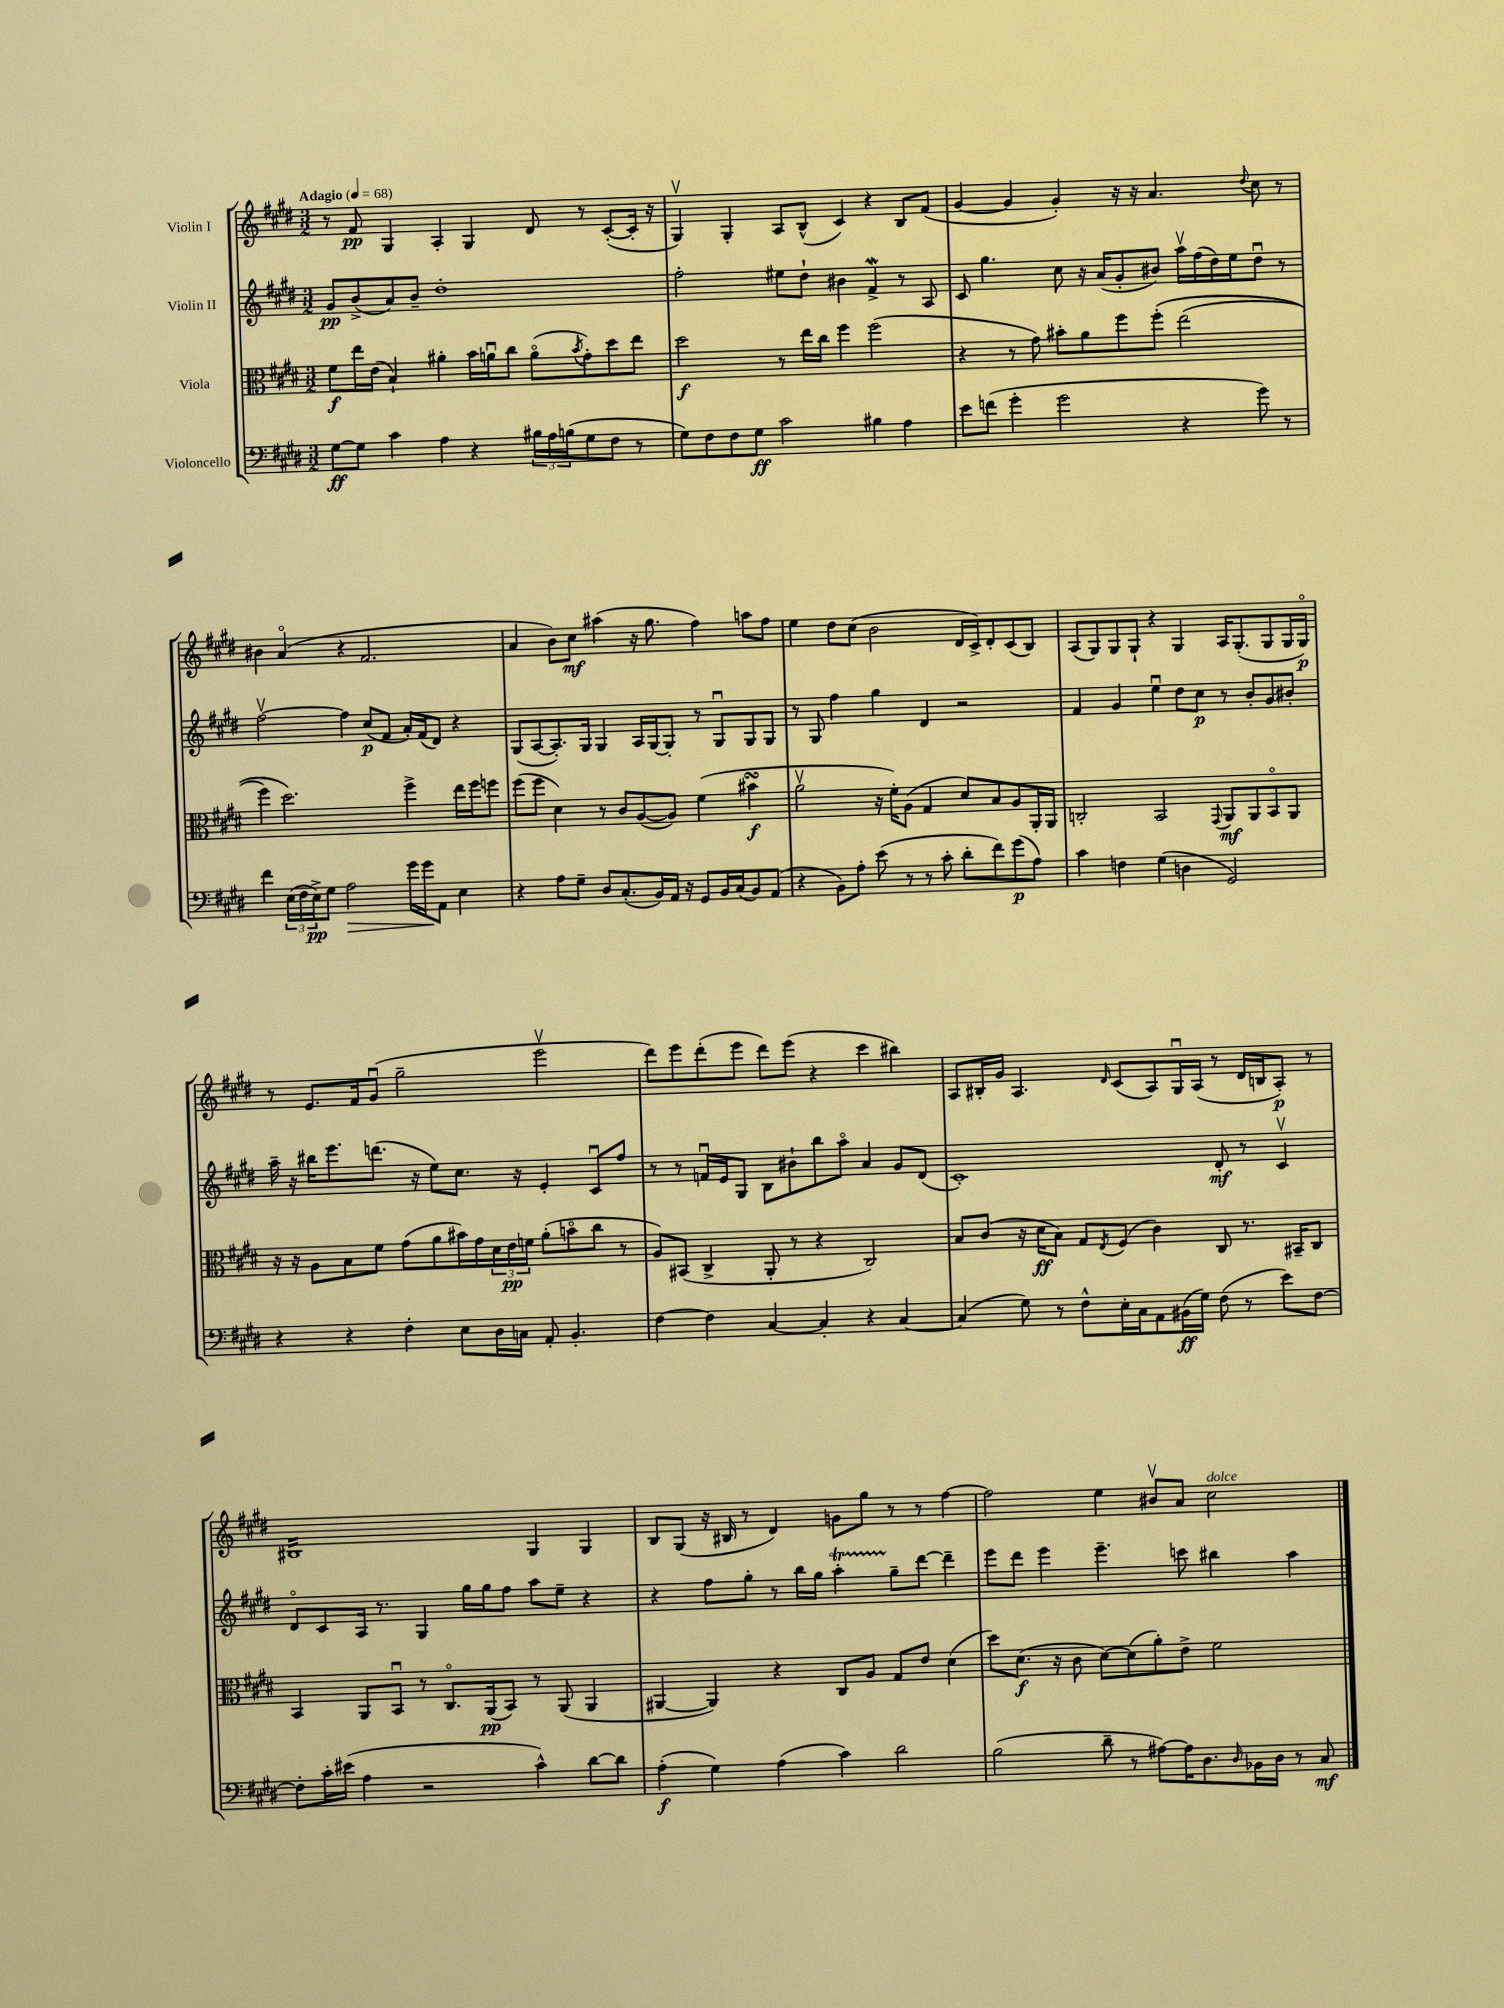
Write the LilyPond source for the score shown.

<<
\new StaffGroup <<
\new Staff = "s0" \with { instrumentName = "Violin I" } {
    \clef treble \key e \major \numericTimeSignature \time 3/2 \tempo "Adagio" 4 = 68
    r8 fis'8\pp gis4 a4-. gis4 dis'8 r8 cis'8~-.( cis'16-. r16 |
    gis4\upbow) gis4-. a8 b8-^( cis'4) r4 b8 fis'8( |
    gis'4~ gis'4 gis'4-.) r16 r16 a'4. \appoggiatura { dis''8 } cis''8 r8 |
    bis'4 a'4\flageolet( r4 fis'2. |
    a'4 b'8) cis''8\mf ais''4( r16 gis''8. fis''4) a''8 fis''8 |
    e''4 dis''8 cis''8( b'2 dis'16 cis'16->) dis'8-. cis'8( b8) |
    a8( gis8) gis8 gis8-! r4 gis4 a16 gis8.-.( gis8 gis16 gis16\flageolet\p) |
    r8 e'8. fis'16 gis'8\downbow( gis''2-- e'''2\upbow |
    dis'''8) e'''8 dis'''8-.( e'''8 dis'''8) e'''8( r4 cis'''4 bis''4) |
    a8 bis16-. gis'16 a4. \grace { dis'16 } cis'8( a8) gis16\downbow a16( r8 dis'16 b16 a8-.\p) r8 |
    bis1:16 gis4 gis4 |
    b8 gis8( r16 bis16 r8 dis'4) g'8 gis''8 r8 r8 fis''4~ |
    fis''2 e''4 bis'8\upbow a'8 cis''2^\markup { \italic "dolce" } \bar "|." |
}
\new Staff = "s1" \with { instrumentName = "Violin II" } {
    \clef treble \key e \major \numericTimeSignature \time 3/2
    gis'8\pp b'8->( a'8) b'8-- dis''1-. |
    fis''2-. eis''8 dis''8-! bis'4 fis'4->\mordent r8 a8 |
    cis'8 gis''4. cis''8 r16 a'16( gis'8-. bis'8) a''16\upbow fis''16( dis''16) e''16 dis''8\downbow r8 |
    fis''2~\upbow fis''4 cis''8\p( fis'8 a'16-.) fis'16( dis'8) r4 |
    gis8( a8~ a8.-.) gis16 gis4 a16 gis16~ gis8-. r8 gis8\downbow gis8 gis8 |
    r8 gis8 fis''4 gis''4 dis'4 r2 |
    fis'4 gis'4 e''4\downbow dis''8 cis''8\p r8 b'8-. gis'8 bis'8-. |
    a''16-- r16 bis''16 e'''8. d'''8.( r16 e''8) cis''8. r16 e'4-. cis'8\downbow fis''8 |
    r8 r8 f'16\downbow e'16 gis8 b8 bis'8-! b''8 a''8\flageolet a'4 gis'8 dis'8( |
    cis'1-.) dis'8-.\mf r8 cis'4\upbow |
    dis'8\flageolet cis'8 a16 r8. gis4 gis''16 gis''16 fis''8 a''8 e''8-- r4 |
    r4 fis''8 gis''8-. r8 b''16 gis''16 a''4-.\startTrillSpan gis''8--\stopTrillSpan dis'''8~ dis'''4-- |
    e'''8 dis'''8 e'''4 e'''4.-- c'''8 bis''4 a''4 \bar "|." |
}
\new Staff = "s2" \with { instrumentName = "Viola" } {
    \clef alto \key e \major \numericTimeSignature \time 3/2
    fis'8\f e''16 e'16( b4-!) ais'4-. b'16 a'16\downbow cis''8 a'8\flageolet( \acciaccatura { b'8 } gis'8-.) dis''8 e''8 |
    dis''2\f r8 e''16 cis''16 fis''4 fis''2( |
    r4 r8 gis'8) bis'8-. a'8 fis''8 fis''8-.\( e''2( |
    fis''4) dis''2.\) fis''4-> e''16 fis''16 f''8 |
    fis''8( fis''8 dis'4) r8 cis'8 a8~( a8) fis'4( bis'4\turn\f |
    a'2\upbow r16 fis'16-.) a8( gis4 dis'8) b8 a8 a,16-. a,16 |
    c2-. b,2 \appoggiatura { gis,8 } a,8\mf a,8 b,8\flageolet a,8 |
    r16 r16 a8 b8 fis'8 gis'8( a'8 bis'16) gis'16 \tuplet 3/2 { dis'16 e'16\pp f'16 } a'8-.( b'8\flageolet cis''8 r8 |
    a8) bis,8( cis4-> a,8-. r8 r4 cis2) |
    b8 cis'8( r16 dis'16\ff b8) gis8 \acciaccatura { e8 } fis8( cis'4) cis8 r8. bis,16-- cis8 |
    b,4 a,8 b,8\downbow r8 cis8.\flageolet a,16\pp( b,8) r8 a,8( a,4 |
    ais,4~ ais,4) r4 cis8 a8 gis8 e'8 dis'4( |
    dis''8) dis'8.\f( r16 cis'8 dis'8~) dis'8( a'8-.) e'8-> fis'2 \bar "|." |
}
\new Staff = "s3" \with { instrumentName = "Violoncello" } {
    \clef bass \key e \major \numericTimeSignature \time 3/2
    gis8~\ff gis8 cis'4 a4 r4 \tuplet 3/2 { bis16 a16 b16( } gis8 fis8 r8 |
    gis8) fis8 fis8 gis8\ff cis'2 bis4 a4 |
    e'8 f'8( gis'4-. gis'2 r4 gis'8) r8 |
    fis'4 \tuplet 3/2 { e16( fis16 e16->\pp) } gis8 a2\> gis'16 gis'16\! a,8 e4 |
    r4 a8 gis8-- dis8 cis8.-.( b,16) a,16 r16 gis,8 b,16 cis16( b,8) a,8( |
    r4 b,8) a8-. e'8( r8 r8 cis'8-. dis'8-. fis'8) gis'8\p( a8) |
    cis'4 f4 gis4( d4 gis,2) |
    r4 r4 fis4-. e8 dis16 c16 a,8-. b,4.-. |
    fis4~ fis4 cis4~ cis4-. r4 cis4~ |
    cis4( gis8) r8 fis8-^ e16-. cis16 a,8 bis,16\ff( gis16) fis8( r8 e'8) fis8~ |
    fis8-. cis'16-. eis'16( a4 r2 cis'4-^) dis'8~ dis'8 |
    a4-.\f( gis4) a4( cis'4) dis'2 |
    b2( dis'8-- r8 ais8~) ais16 dis8. \grace { dis16 } bes,16 dis16 r8 cis8\mf \bar "|." |
}
>>
>>
\layout { \context { \Score \remove "Bar_number_engraver" } }
